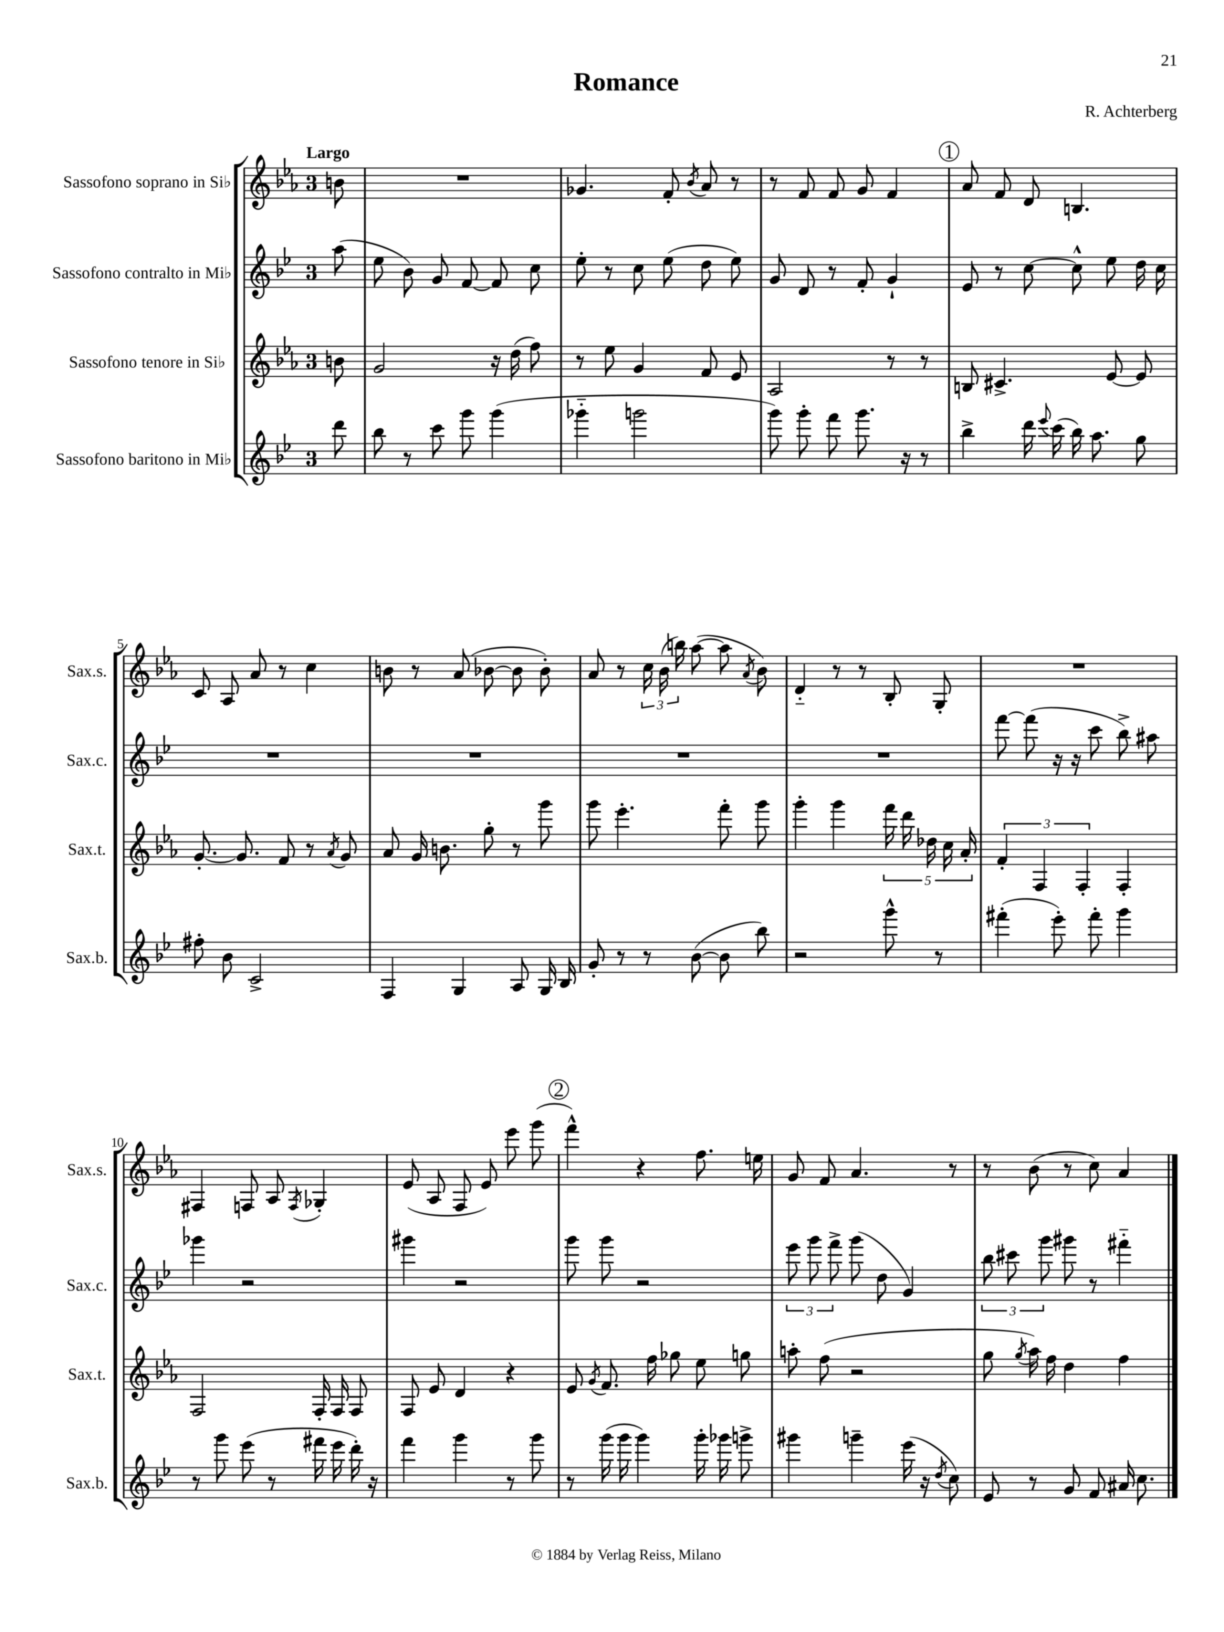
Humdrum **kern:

**kern	**kern	**kern	**kern
*part4	*part3	*part2	*part1
*staff4	*staff3	*staff2	*staff1
*I"Sassofono baritono in Mi♭	*I"Sassofono tenore in Si♭	*I"Sassofono contralto in Mi♭	*I"Sassofono soprano in Si♭
*I'Sax.b.	*I'Sax.t.	*I'Sax.c.	*I'Sax.s.
*clefG2	*clefG2	*clefG2	*clefG2
*k[b-e-]	*k[b-e-a-]	*k[b-e-]	*k[b-e-a-]
*M3/4	*M3/4	*M3/4	*M3/4
=	=	=	=
!	!	!	!LO:TX:a:B:t=Largo
8ddd\	8bn\	(8aa\	8bn\
=1	=1	=1	=1
8bb-\	2g/	8ee-\	2.r
8r	.	8b-\)	.
8ccc\	.	8g/	.
8ggg\	.	[8f/	.
(4ggg\	16r	8f/]	.
.	(16dd\	.	.
.	8ff\)	8cc\	.
=2	=2	=2	=2
4ggg-X\	8r	8ee-'\	4.g-X/
.	8ee-\	8r	.
2gggn\	4g/	8cc\	.
.	.	(8ee-\	8f'/
.	.	.	8qb-/
.	8f/	8dd\	8a-/
.	8e-/	8ee-\)	8r
=3	=3	=3	=3
8ggg\)	2A-/	8g/	8r
8ggg'\	.	8d/	8f/
8fff\	.	8r	8f/
8.ggg\	.	8f'/	8g/
.	8r	4g`/	4f/
16r	.	.	.
8r	8r	.	.
!!LO:REH:place=s1:t=1
=4	=4	=4	=4
4bb-^\	8Bn/	8e-/	8a-/
.	4.c#X^/	8r	8f/
16ddd\	.	[8cc\	8d/
8qqeee-/	.	.	.
(16ccc\	.	.	.
16bb-\)	.	8cc^^\]	4.Bn/
8.aa\	.	.	.
.	[8e-/	8ee-\	.
8gg\	8e-/]	16dd\	.
.	.	16cc\	.
!!LO:LB:g=z
=5	=5	=5	=5
8ff#X'\	[8.g'/	2.r	8c/
8b-\	.	.	8A-/
.	8.g/]	.	.
2c^/	.	.	8a-/
.	8f/	.	8r
.	8r	.	4cc\
.	8qa-/	.	.
.	8g/	.	.
=6	=6	=6	=6
4F/	8a-/	2.r	8bn\
.	16g/	.	8r
.	8.bn\	.	.
4G/	.	.	(8a-/
.	8gg'\	.	[8b-X\
8A/	8r	.	8b-\]
16G/	8ggg\	.	8b-'\)
16B-/	.	.	.
=7	=7	=7	=7
8g'/	8ggg\	2.r	8a-/
8r	4.eee-'\	.	8r
8r	.	.	24cc\
.	.	.	(24b-\
.	.	.	24bbn\)
([8b-\	.	.	([8aa-\
8b-\]	8fff'\	.	8aa-\]
.	.	.	8qa-/
8bb-\)	8ggg\	.	8b-\)
=8	=8	=8	=8
2r	4ggg'\	2.r	4d/
.	4ggg\	.	8r
.	.	.	8r
8ggg^^\	20fff\	.	8B-'/
.	20ddd\	.	.
.	20dd-X\	.	.
8r	.	.	8G'/
.	20cc\	.	.
.	20a-'/	.	.
=9	=9	=9	=9
(4fff#X'\	6f'/	[8fff\	2.r
.	.	(8fff\]	.
.	6F/	.	.
8eee-'\)	.	16r	.
.	.	16r	.
.	6F'/	.	.
8fff#'\	.	8ccc\	.
4ggg\	4F'/	8bb-^\)	.
.	.	8aa#X\	.
!!LO:LB:g=z
=10	=10	=10	=10
8r	2F/	4ggg-X\	4F#X/
8ggg\	.	.	.
(8eee-\	.	2r	8Fn/
8r	.	.	8A-/
.	.	.	8qF/
16fff#X\	16F'/	.	4G-X'/
16eee-\	16F/	.	.
16ddd'\)	8F/	.	.
16r	.	.	.
=11	=11	=11	=11
4fff\	8F/	4ggg#X\	(8e-/
.	8e-/	.	8A-/
4ggg\	4d/	2r	8F/
.	.	.	8e-/)
8r	4r	.	8eee-\
8ggg\	.	.	(8ggg\
!!LO:REH:place=s1:t=2
=12	=12	=12	=12
8r	8e-/	8ggg\	4fff^^\)
.	8qg/	.	.
(16ggg\	8.f/	8ggg\	.
16ggg\	.	.	.
4ggg\)	.	2r	4r
.	16ff\	.	.
.	8gg-X\	.	.
16ggg'\	8ee-\	.	8.ff\
16ggg-X\	.	.	.
8gggn^\	8ggn\	.	.
.	.	.	16een\
=13	=13	=13	=13
4ggg#X\	8aan'\	12eee-\	8g/
.	.	12ggg\	.
.	(8ff\	.	8f/
.	.	12fff^\	.
4gggn~\	2r	(8ggg\	4.a-/
.	.	8dd\	.
(16eee-\	.	4g/)	.
16r	.	.	.
8qdd/	.	.	.
8cc\)	.	.	8r
=14	=14	=14	=14
8e-/	8gg\	12bb-\	8r
.	.	12ccc#X\	.
.	8qgg/	.	.
8r	16aa-\)	.	(8b-\
.	.	12ggg\	.
.	16ff\	.	.
8g/	4dd\	8ggg#X\	8r
8f/	.	8r	8cc\)
16a#X/	4ff\	4fff#X\	4a-/
8.cc\	.	.	.
==	==	==	==
*-	*-	*-	*-
